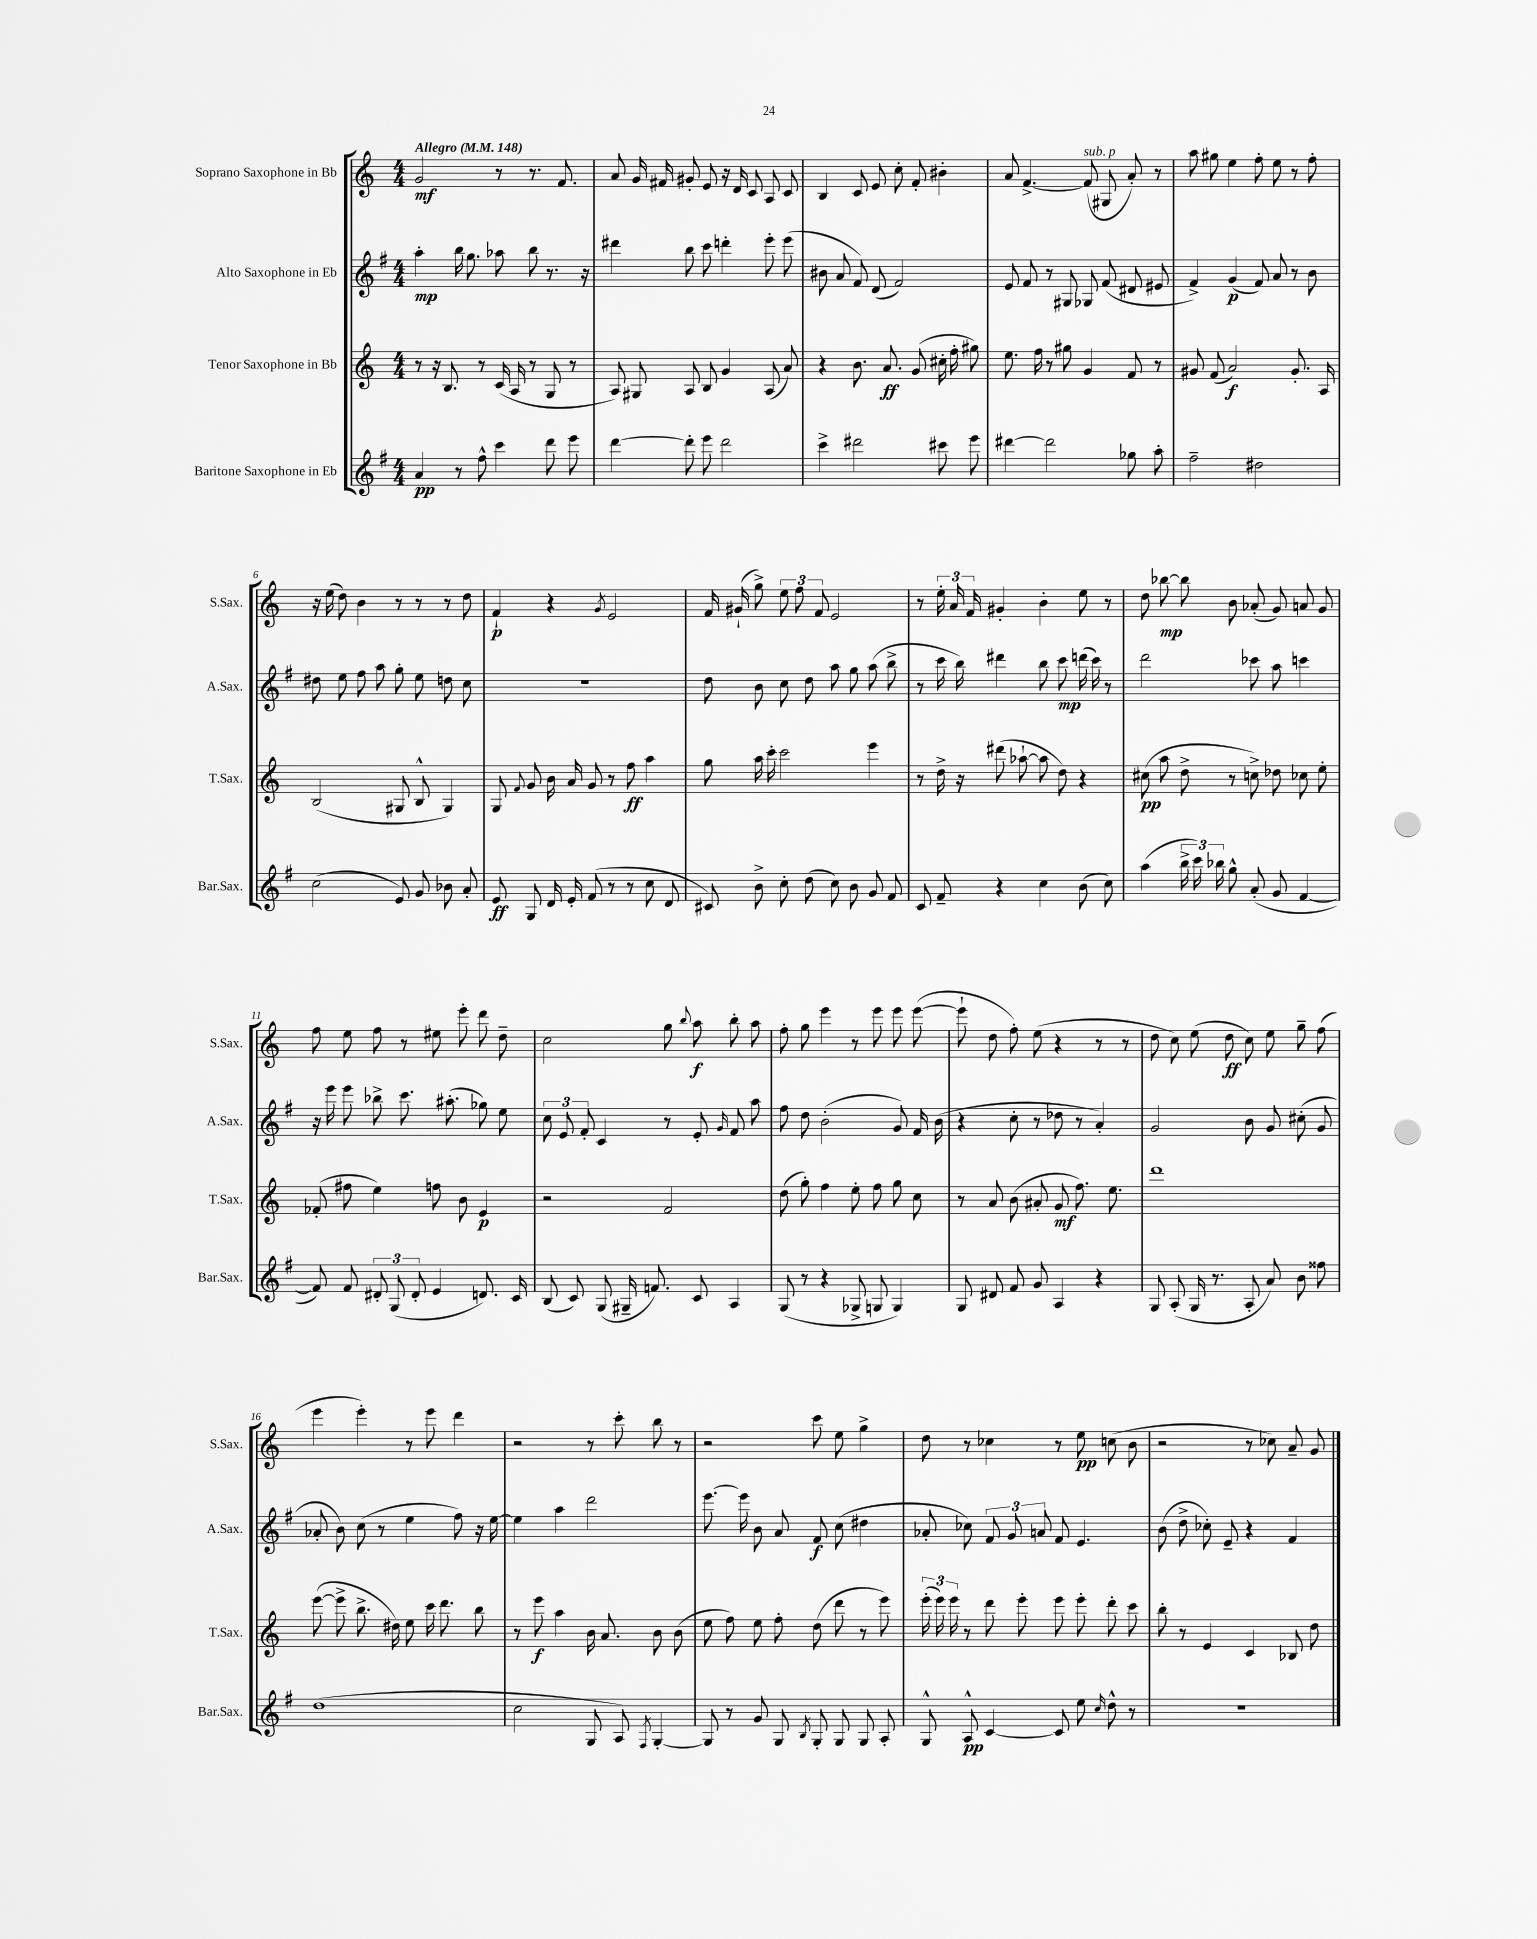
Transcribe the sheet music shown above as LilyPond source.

<<
\new StaffGroup <<
\new Staff = "s0" \with { instrumentName = "Soprano Saxophone in Bb" shortInstrumentName = "S.Sax." } {
    \clef treble \key c \major \numericTimeSignature \time 4/4 \tempo "Allegro" 4 = 148
    \autoBeamOff g'2\mf r8 r8. f'8. |
    a'8 g'16 fis'16 gis'8-. e'8 r16 d'16 c'8 a8 c'8 |
    b4 c'8 e'8 c''8-. f'8-. bis'4-. |
    a'8 f'4.~-> f'8^\markup { \italic "sub. p" }( gis8 a'8-.) r8 |
    a''8 gis''8 e''4 f''8-. e''8 r8 f''8-. |
    r16 e''16( d''8) b'4 r8 r8 r8 d''8 |
    f'4-!\p r4 \acciaccatura { g'8 } e'2 |
    f'16 gis'16-!( g''8->) \tuplet 3/2 { e''8 f''8 f'8 } e'2 |
    r8 \tuplet 3/2 { e''16-. a'16 f'16 } gis'4-. b'4-. e''8 r8 |
    d''8 bes''8~\mp bes''8 b'8 aes'8-.( g'8) a'8 g'8 |
    f''8 e''8 f''8 r8 eis''8 e'''8-. d'''8 d''8-- |
    c''2 g''8 \appoggiatura { b''8 } a''8\f b''8-. a''8 |
    f''8-. g''8 e'''4 r8 e'''8 e'''8 e'''8~( |
    e'''8-! d''8 f''8-.) e''8( r4 r8 r8 |
    d''8 c''8) e''8( d''8\ff c''8) e''8 g''8-- f''8( |
    e'''4 e'''4-.) r8 e'''8 d'''4 |
    r2 r8 c'''8-. b''8 r8 |
    r2 c'''8 e''8 g''4-> |
    d''8 r8 ces''4 r8 e''8\pp c''8( b'8 |
    r2 r8 ces''8) a'8-- g'8 \bar "|." |
}
\new Staff = "s1" \with { instrumentName = "Alto Saxophone in Eb" shortInstrumentName = "A.Sax." } {
    \clef treble \key g \major \numericTimeSignature \time 4/4
    \autoBeamOff a''4-.\mp b''16 g''8. aes''8 b''8 r8. r16 |
    dis'''4 b''8 c'''8 d'''4-. e'''8-. e'''8( |
    bis'8 a'8 fis'8) d'8( fis'2) |
    e'8 fis'8 r8 gis8 ges8 fis'8( dis'8 eis'8 |
    fis'4->) g'4\p( fis'8) a'8 r8 b'8 |
    dis''8 e''8 fis''8 a''8 g''8-. e''8 d''8 c''8 |
    r1 |
    d''8 b'8 c''8 d''8 a''8 g''8 a''8( b''8-> |
    r8 c'''16 b''16) dis'''4 b''8 c'''8\mp d'''16( c'''16) r8 |
    d'''2 ces'''8 a''8 c'''4 |
    r16 e'''16 e'''8 bes''8-> c'''8. ais''8.-.( ges''8) e''8 |
    \tuplet 3/2 { c''8 e'8 fis'8-. } c'4 r8 e'8-. \grace { g'16 } fis'8 a''8 |
    fis''8 d''8 b'2-.( g'8) fis'16 b'16( |
    r4 c''8-. r8 des''8 r8 a'4-.) |
    g'2 b'8 g'8 cis''8-.( g'8 |
    aes'8-. b'8) c''8( r8 e''4 fis''8) r16 e''16~ |
    e''4 a''4 d'''2 |
    e'''8.~ e'''16 b'8 a'8 fis'8\f c''8( dis''4 |
    aes'8-. ces''8) \tuplet 3/2 { fis'8 g'8 a'8 } fis'8 e'4. |
    b'8( d''8-> ces''8-.) e'8-- r4 fis'4 \bar "|." |
}
\new Staff = "s2" \with { instrumentName = "Tenor Saxophone in Bb" shortInstrumentName = "T.Sax." } {
    \clef treble \key c \major \numericTimeSignature \time 4/4
    \autoBeamOff r8 r16 b8. r8 c'16( a16 r8 g8 r8 |
    a8) gis8 a8 b8 g'4 a8( a'8) |
    r4 b'8. a'8.\ff g'8( cis''16-. f''16-. gis''8) |
    e''8. f''16 r8 gis''8 g'4 f'8 r8 |
    gis'8 f'8( a'2\f) gis'8.-. a16 |
    b2( gis8 b8-^ gis4) |
    g8 \appoggiatura { f'8 } g'8 b'16 a'16 g'8 r8 f''8\ff a''4 |
    g''8 a''16 c'''16-. c'''2 e'''4 |
    r8 d''16-> r16 dis'''8( aes''8~-! aes''8 d''8) r4 |
    cis''8\pp( a''8 d''8-> r8 c''8->) des''8 ces''8 e''8-. |
    fes'8-.( fis''8 e''4) f''8 b'8 e'4\p |
    r2 f'2 |
    d''8( g''8-.) f''4 e''8-. f''8 g''8 c''8 |
    r8 a'8 b'8( ais'8-. g'8\mf f''8.) e''8. |
    d'''1 |
    e'''8~( e'''8-> b''8.-> dis''16) e''8 c'''16 d'''8. b''8 |
    r8 e'''8\f a''4 b'16 a'8. b'8 b'8( |
    e''8 f''8) e''8 f''8-. d''8( d'''8 r8 e'''8) |
    \tuplet 3/2 { e'''16-.( e'''16) e'''16 } r8 d'''8 e'''8-. e'''8 e'''8-. d'''8-. c'''8 |
    b''8-. r8 e'4 c'4 bes8 d''8 \bar "|." |
}
\new Staff = "s3" \with { instrumentName = "Baritone Saxophone in Eb" shortInstrumentName = "Bar.Sax." } {
    \clef treble \key g \major \numericTimeSignature \time 4/4
    \autoBeamOff a'4\pp r8 fis''8-^ c'''4 d'''8 e'''8 |
    d'''4~ d'''8-. e'''8 d'''2 |
    c'''4-> dis'''2 cis'''8 e'''8 |
    dis'''4~ dis'''2 ges''8 a''8-. |
    fis''2-- dis''2 |
    c''2( e'8) g'8 bes'8 a'8-. |
    e'8\ff g8 d'16 e'16-. fis'8( r8 r8 c''8 d'8 |
    cis'8) b'8-> c''8-. d''8( c''8) b'8 g'8 fis'8 |
    c'8 fis'8-- r4 c''4 b'8( c''8) |
    a''4( \tuplet 3/2 { b''16-> c'''16) bes''16 } g''8-^ a'8-.( g'8 fis'4~ |
    fis'8) fis'8 \tuplet 3/2 { dis'8-. g8( dis'8-. } e'4 d'8.) c'16 |
    b8( c'8) g8( gis16-- f'8.) c'8 a4 |
    g8( r8 r4 ges8-> g8 g4) |
    g8 dis'8 fis'8 g'8 a4 r4 |
    g8 a8-.( g16 r8. a8-. a'8) b'8 fisis''8 |
    d''1( |
    c''2 g8 a8) \acciaccatura { fis8 } g4~-. |
    g8 r8 g'8 g8 \acciaccatura { b8 } g8-. g8 g8 a8-. |
    g8-^ a8-^\pp c'4~ c'8 e''8 \grace { c''16 } d''8-^ r8 |
    R1 \bar "|." |
}
>>
>>
